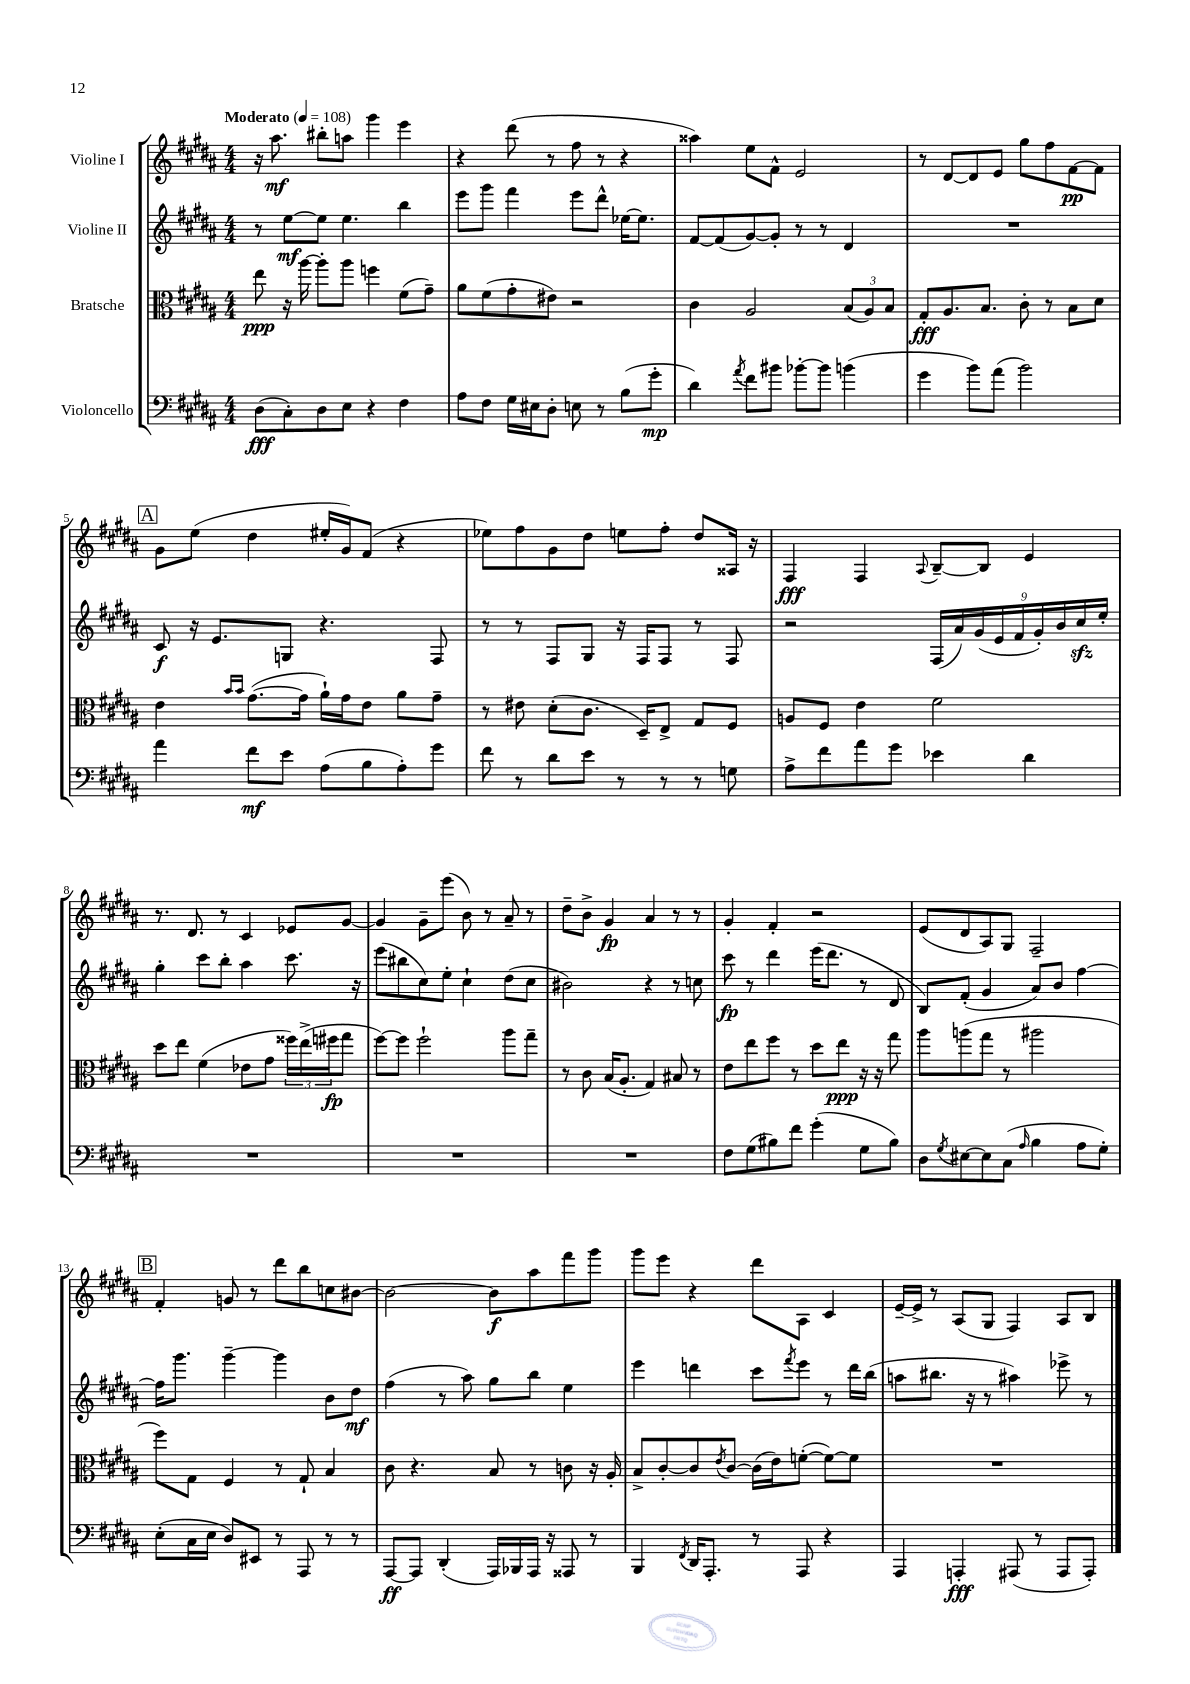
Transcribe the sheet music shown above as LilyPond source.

<<
\new StaffGroup <<
\new Staff = "s0" \with { instrumentName = "Violine I" } {
    \clef treble \key b \major \numericTimeSignature \time 4/4 \tempo "Moderato" 4 = 108
    r16 ais''8.\mf bis''8-. a''8 gis'''4 e'''4 |
    r4 dis'''8( r8 fis''8 r8 r4 |
    aisis''4) e''8 fis'8-^ e'2 |
    r8 dis'8~ dis'8 e'8 gis''8 fis''8 fis'8~\pp fis'8 |
    \mark \markup { \box "A" } gis'8 e''8( dis''4 eis''16-. gis'16) fis'8( r4 |
    ees''8) fis''8 gis'8 dis''8 e''8 fis''8-. dis''8 aisis16 r16 |
    fis4\fff fis4 \appoggiatura { ais8 } b8~-- b8 e'4 |
    r8. dis'8. r8 cis'4 ees'8 gis'8~ |
    gis'4 gis'8-- e'''8( b'8) r8 ais'8-- r8 |
    dis''8-- b'8-> gis'4\fp ais'4 r8 r8 |
    gis'4-. fis'4-. r2 |
    e'8( dis'8 ais8) gis8 fis2-- |
    \mark \markup { \box "B" } fis'4-. g'8 r8 dis'''8 b''8 c''8 bis'8~ |
    bis'2~ bis'8\f ais''8 fis'''8 gis'''8 |
    gis'''8 e'''8 r4 dis'''8 ais8 cis'4 |
    e'16~-- e'16-> r8 ais8( gis8 fis4) ais8 b8 \bar "|." |
}
\new Staff = "s1" \with { instrumentName = "Violine II" } {
    \clef treble \key b \major \numericTimeSignature \time 4/4
    r8 e''8~\mf e''8 e''4. b''4 |
    e'''8 gis'''8 fis'''4 e'''8 dis'''8-^ ees''16~ ees''8. |
    fis'8~ fis'8( gis'8~) gis'8-. r8 r8 dis'4 |
    R1 |
    \mark \markup { \box "A" } cis'8\f r16 e'8. g8 r4. fis8 |
    r8 r8 fis8 gis8 r16 fis16 fis8 r8 fis8 |
    r2 \tuplet 9/8 { fis16( ais'16) gis'16( e'16 fis'16 gis'16-.) b'16 cis''16\sfz e''16-. } |
    gis''4-. cis'''8 b''8-. ais''4 cis'''8. r16 |
    e'''8( bis''8 cis''8) e''8-. cis''4-! dis''8( cis''8 |
    bis'2) r4 r8 c''8 |
    cis'''8\fp r8 dis'''4 e'''16( dis'''8. r8 dis'8 |
    b8) fis'8-.( gis'4 ais'8) b'8 fis''4~ |
    \mark \markup { \box "B" } fis''16 gis'''8. gis'''4~-- gis'''4 b'8 dis''8\mf |
    fis''4( r8 ais''8) gis''8 b''8 e''4 |
    e'''4 d'''4 cis'''8 \acciaccatura { fis'''8 } e'''8 r8 d'''16 b''16( |
    a''8 bis''8. r16 r8 ais''4) ees'''8-> r8 \bar "|." |
}
\new Staff = "s2" \with { instrumentName = "Bratsche" } {
    \clef alto \key b \major \numericTimeSignature \time 4/4
    e''8\ppp r16 ais''16~ ais''8-. ais''8 f''4 fis'8( gis'8--) |
    ais'8 fis'8( gis'8-. eis'8) r2 |
    cis'4 ais2 \tuplet 3/2 { b8( ais8) b8 } |
    gis8-.\fff ais8. b8. cis'8-. r8 b8 dis'8 |
    \mark \markup { \box "A" } e'4 \grace { b'16 b'16 } gis'8.~( gis'16 ais'16-!) gis'16 e'8 ais'8 gis'8-- |
    r8 eis'8 dis'8-.( cis'8. dis16--) e8-> gis8 fis8 |
    a8 fis8 e'4 fis'2 |
    dis''8 e''8 fis'4( ees'8 gis'8 \tuplet 3/2 { fisis''16) e''16->( fis''16\fp } gis''8 |
    fis''8~) fis''8 fis''2-! ais''8 gis''8-- |
    r8 cis'8 b16( ais8.-. gis4) bis8 r8 |
    e'8 e''8 fis''8 r8 dis''8 e''8\ppp r16 r16 gis''8 |
    ais''8 a''8( gis''8 r8 ais''2 |
    \mark \markup { \box "B" } fis''8) gis8 fis4 r8 gis8-! b4 |
    cis'8 r4. b8 r8 c'8 r16 ais16-. |
    b8-> cis'8~-. cis'8 \acciaccatura { e'8 } cis'8~ cis'16( e'16) f'8~-.( f'8~) f'8 |
    R1 \bar "|." |
}
\new Staff = "s3" \with { instrumentName = "Violoncello" } {
    \clef bass \key b \major \numericTimeSignature \time 4/4
    dis8\fff( cis8-.) dis8 e8 r4 fis4 |
    ais8 fis8 gis16 eis16 dis8-. e8 r8 b8( gis'8-.\mp |
    dis'4) \acciaccatura { ais'8 } fis'8 bis'8 bes'8~-. bes'8 b'4( |
    gis'4 b'8) ais'8( b'2) |
    \mark \markup { \box "A" } ais'4 fis'8\mf e'8 ais8( b8 ais8-.) gis'8 |
    fis'8 r8 dis'8 e'8 r8 r8 r8 g8 |
    ais8-> fis'8 ais'8 gis'8 ees'4 dis'4 |
    R1 |
    R1 |
    R1 |
    fis8 gis8( bis8) fis'8 gis'4-.( gis8 bis8) |
    dis8 \acciaccatura { gis8 } eis8~ eis8 cis8( \grace { ais16 } b4 ais8 gis8-.) |
    \mark \markup { \box "B" } e8-.( cis16 e16 dis8) eis,8 r8 ais,,8 r8 r8 |
    ais,,8~\ff ais,,8 dis,4-.( ais,,16) bes,,16 ais,,16 r16 aisis,,8 r8 |
    b,,4 \acciaccatura { fis,8 } dis,16 ais,,8.-. r8 ais,,8 r4 |
    ais,,4 a,,4-.\fff ais,,8( r8 ais,,8 ais,,8-.) \bar "|." |
}
>>
>>
